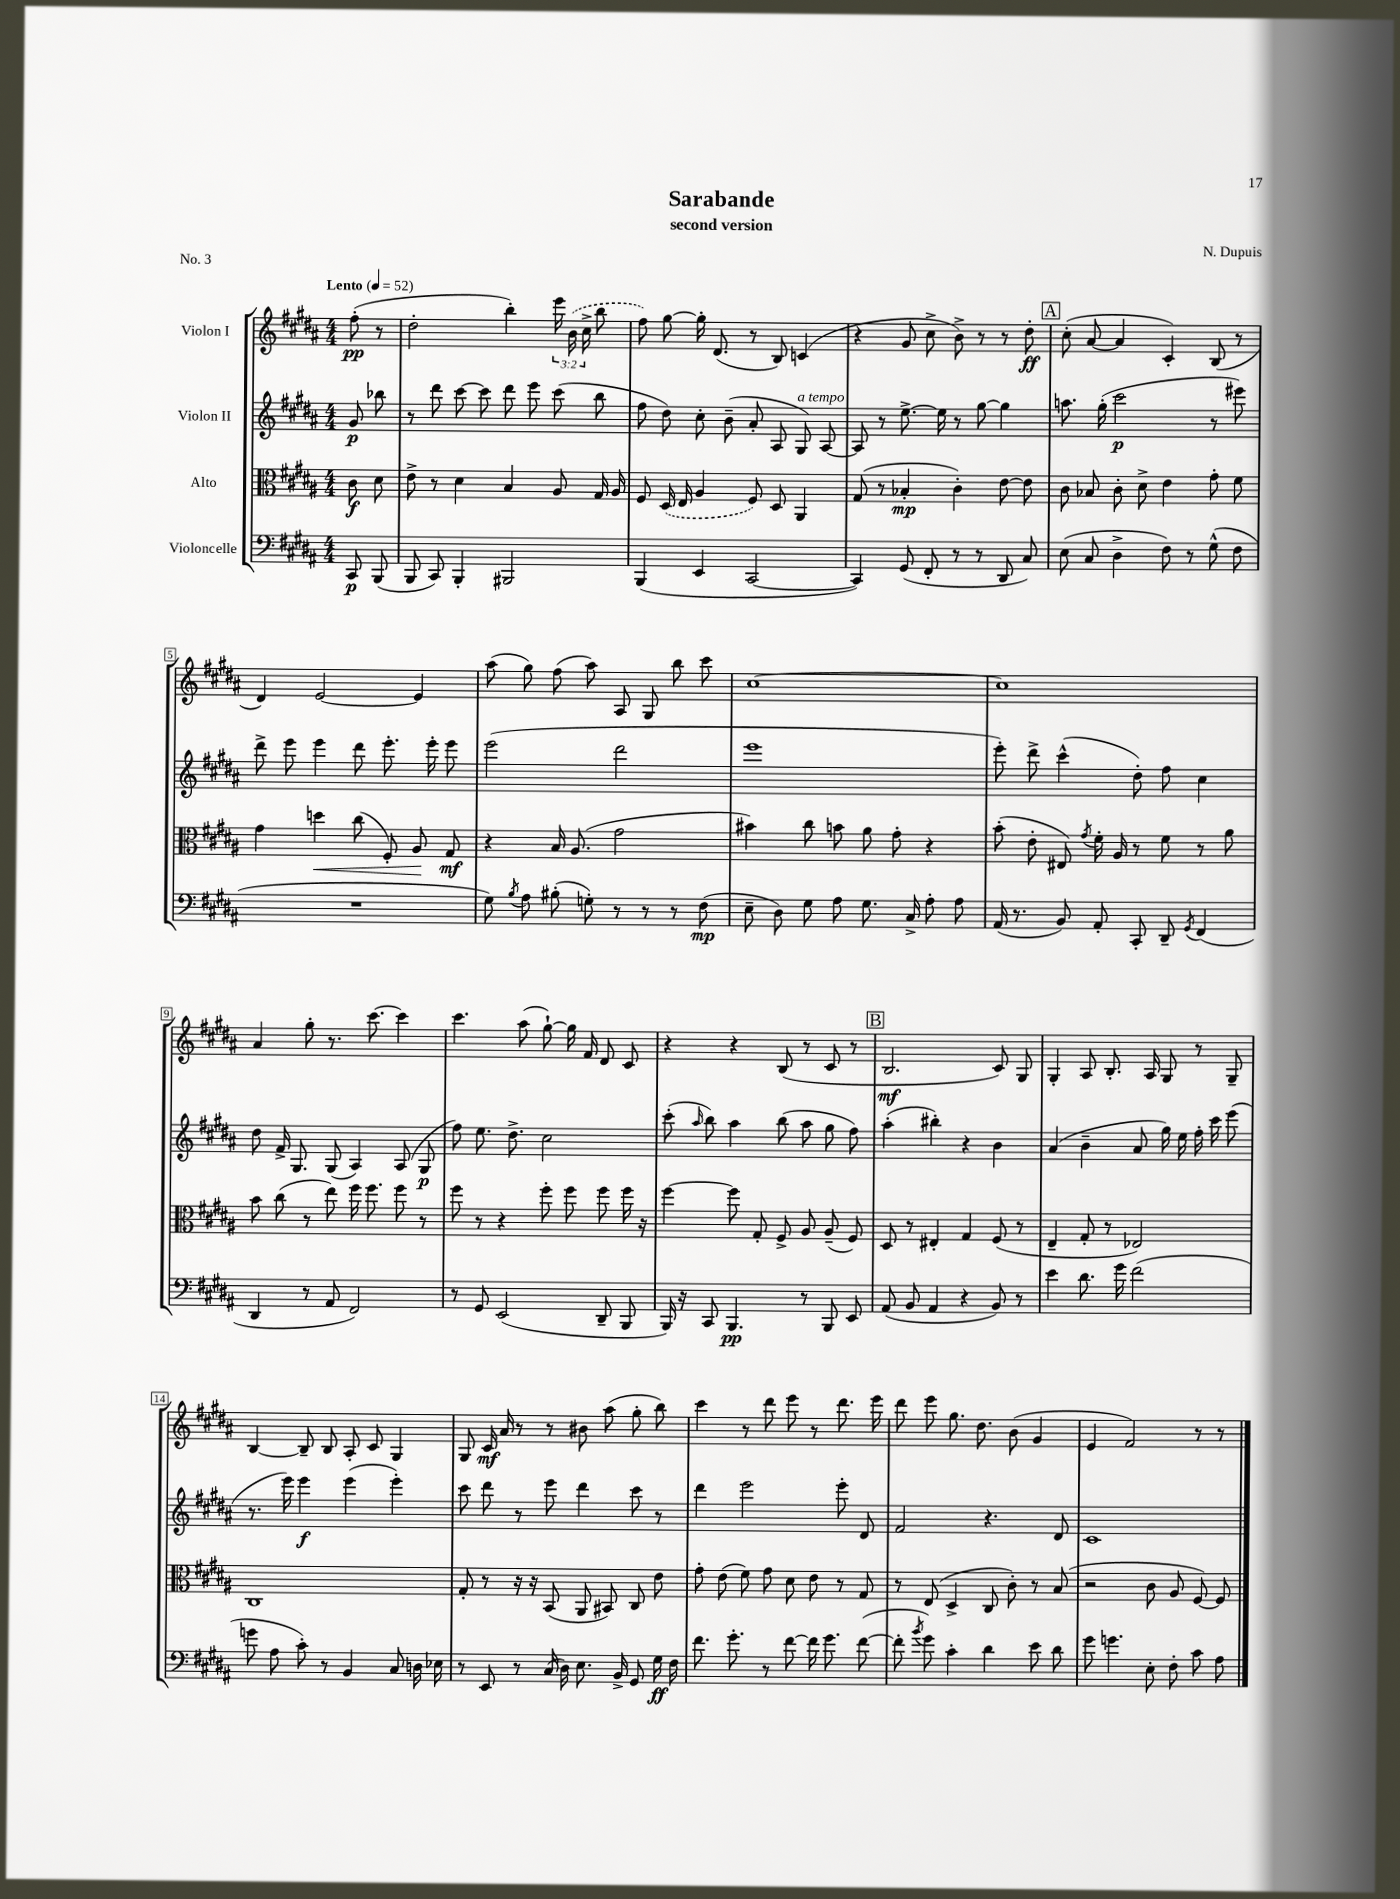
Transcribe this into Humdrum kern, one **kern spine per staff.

**kern	**kern	**kern	**kern
*staff4	*staff3	*staff2	*staff1
*clefF4	*clefC3	*clefG2	*clefG2
*k[f#c#g#d#a#]	*k[f#c#g#d#a#]	*k[f#c#g#d#a#]	*k[f#c#g#d#a#]
*M4/4	*M4/4	*M4/4	*M4/4
*MM52	*MM52	*MM52	*MM52
8CC#	8c#	8g#	(8ff#'
(8BBB	8d#	8bb-	8r
=	=	=	=
8BBB	8e^	8r	2dd#'
8CC#)	8r	8ddd#	.
4BBB'	4d#	[8ccc#	.
.	.	8ccc#]	.
2BBB#	4B	8ddd#	4bb')
.	.	8eee	.
.	8A#	(8ccc#	24eee
.	.	.	(24b
.	.	.	24cc#^
.	16G#	8bb	8bb
.	16A#	.	.
=	=	=	=
(4BBB	8F#	8ff#	8ff#)
.	(16D#	8dd#)	[8gg#
.	16E	.	.
4EE	4A#	8cc#'	16gg#']
.	.	.	(8.d#
.	.	(8b~	.
[2CC#	8F#)	8a#'	8r
.	8D#	8A#	8B)
.	4AA#	8G#)	(4c
.	.	[8A#	.
=	=	=	=
4CC#])	(8G#	8A#]	4r
.	8r	8r	.
(8GG#	4B-'	[8.ee^	8g#
8FF#'	.	.	8cc#^
.	.	16ee]	.
8r	4c#')	8r	8b^)
8r	.	[8gg#	8r
8DD#	[8e	4gg#]	8r
8C#)	8e]	.	8dd#'
=	=	=	=
(8E	8c#	8.aa	(8cc#'
8C#	8B-	.	[8a#
.	.	(16gg#'	.
4D#^	8c#'	2ccc#	4a#]
.	8d#^	.	.
8F#)	4e	.	4c#')
8r	.	.	.
(8G#^^	8g#'	8r	(8B
8F#	8f#	8eee#)	8r
=	=	=	=
1r	4g#	8ddd#^	4d#)
.	.	8eee	.
.	4dd	4eee	[2e
.	(8cc#	8ddd#	.
.	8F#')	8.eee'	.
.	8A#	.	4e]
.	.	16eee'	.
.	8G#	8eee	.
=	=	=	=
8G#)	4r	(2eee	(8aa#
8qB	.	.	.
8A#	.	.	8gg#)
(8B#'	16B	.	(8ff#
.	(8.A#	.	.
8G')	.	.	8aa#)
8r	2g#	2ddd#	8A#
8r	.	.	8G#
8r	.	.	8bb
(8F#	.	.	8ccc#
=	=	=	=
8E~	4b#)	1eee	[1cc#
8D#)	.	.	.
8G#	8cc#	.	.
8A#	8b	.	.
8.G#	8a#	.	.
.	8g#'	.	.
16C#^	.	.	.
8A#'	4r	.	.
8A#	.	.	.
=	=	=	=
(16AA#	(8b'	8eee')	1cc#]
8.r	.	.	.
.	8e'	8ddd#^	.
8BB)	8E#)	(4ccc#^^	.
.	8qg#	.	.
8AA#'	16f#'	.	.
.	16A#	.	.
8CC#'	8r	8dd#')	.
8DD#~	8f#	8ff#	.
8qGG#	.	.	.
(4FF#	8r	4cc#	.
.	8a#	.	.
=	=	=	=
4DD#	8b	8dd#	4a#
.	(8cc#	16f#^	.
.	.	8.G#	.
8r	8r	.	8gg#'
8AA#	8ee)	(8G#	8.r
2FF#)	16ff#	4A#)	.
.	8.ff#	.	[8.ccc#
.	8ff#	(8A#	4ccc#]
.	8r	8G#	.
=	=	=	=
8r	8ff#	8ff#)	4.ccc#
8GG#	8r	8.ee	.
(2EE	4r	.	.
.	.	8.dd#^	.
.	.	.	(8aa#
.	8ff#'	2cc#	[8gg#`)
.	8ff#	.	16gg#]
.	.	.	16f#
8DD#~	8ff#	.	8d#
8BBB	16ff#	.	8c#
.	16r	.	.
=	=	=	=
16BBB)	[4ff#	(8ccc#'	4r
16r	.	.	.
.	.	16qqaa#	.
8CC#	.	8bb)	.
4.BBB	8ff#]	4aa#	4r
.	8G#'	.	.
.	8F#^	(8bb	(8B
8r	8A#	8aa#	8r
8BBB	(8A#~	8gg#	8c#
8EE	8F#)	8ff#)	8r
=	=	=	=
(8AA#	8D#	(4aa#'	2.B
8BB	8r	.	.
4AA#	4E#'	4bb#')	.
4r	4G#	4r	.
8BB)	(8F#	4b	8c#)
8r	8r	.	8G#
=	=	=	=
4e	4E~	(4a#	4G#'
8.d#	8G#'	4b~	8A#
.	8r	.	8.B'
16g#	.	.	.
(2f#	2E-)	8a#	.
.	.	.	16A#
.	.	16gg#)	8G#
.	.	16ee	.
.	.	16ff#'	8r
.	.	16ccc#	.
.	.	(8eee	8G#~
=	=	=	=
8g	1C#	8.r	[4B
8A#	.	.	.
.	.	16eee)	.
8c#')	.	4eee	8B~]
8r	.	.	8B
4BB	.	(4eee	8A#'
.	.	.	8c#
8C#	.	4eee')	4G#
16D	.	.	.
16E-	.	.	.
=	=	=	=
8r	8G#'	8ccc#	8G#
8EE	8r	8ddd#	16c#
.	.	.	16a#
8r	16r	8r	8r
.	16r	.	.
(16C#	(8BB	8eee	8r
16D#)	.	.	.
8.E	8AA#	4ddd#	8b#
.	8BB#)	.	(8aa#
16BB^	.	.	.
8GG#	8C#	8ccc#	8gg#'
16G#	8e	8r	8bb)
16F#	.	.	.
=	=	=	=
8.f#	8g#'	4ddd#	4ccc#
.	(8e	.	.
8.g#'	.	.	.
.	8f#)	2eee	8r
8r	8g#	.	8ddd#
[8f#	8d#	.	8eee
16f#]	8e	.	8r
8.g#	.	.	.
.	8r	8eee'	8.ddd#
([8f#	8G#	8d#	.
.	.	.	16eee
=	=	=	=
8f#']	8r	2f#	8ddd#
8qb	.	.	.
8g#)	(8E	.	8eee
4c#'	4D#^	.	8.gg#
.	.	.	8.dd#
4d#	8C#	4.r	.
.	8c#')	.	(8b
8e	8r	.	4g#
8d#	(8B	8d#	.
=	=	=	=
8g#	2r	1c#	4e
4.g	.	.	.
.	.	.	2f#)
8E'	8c#	.	.
8F#'	8A#	.	.
8c#	[8F#)	.	8r
8A#	8F#]	.	8r
==	==	==	==
*-	*-	*-	*-
